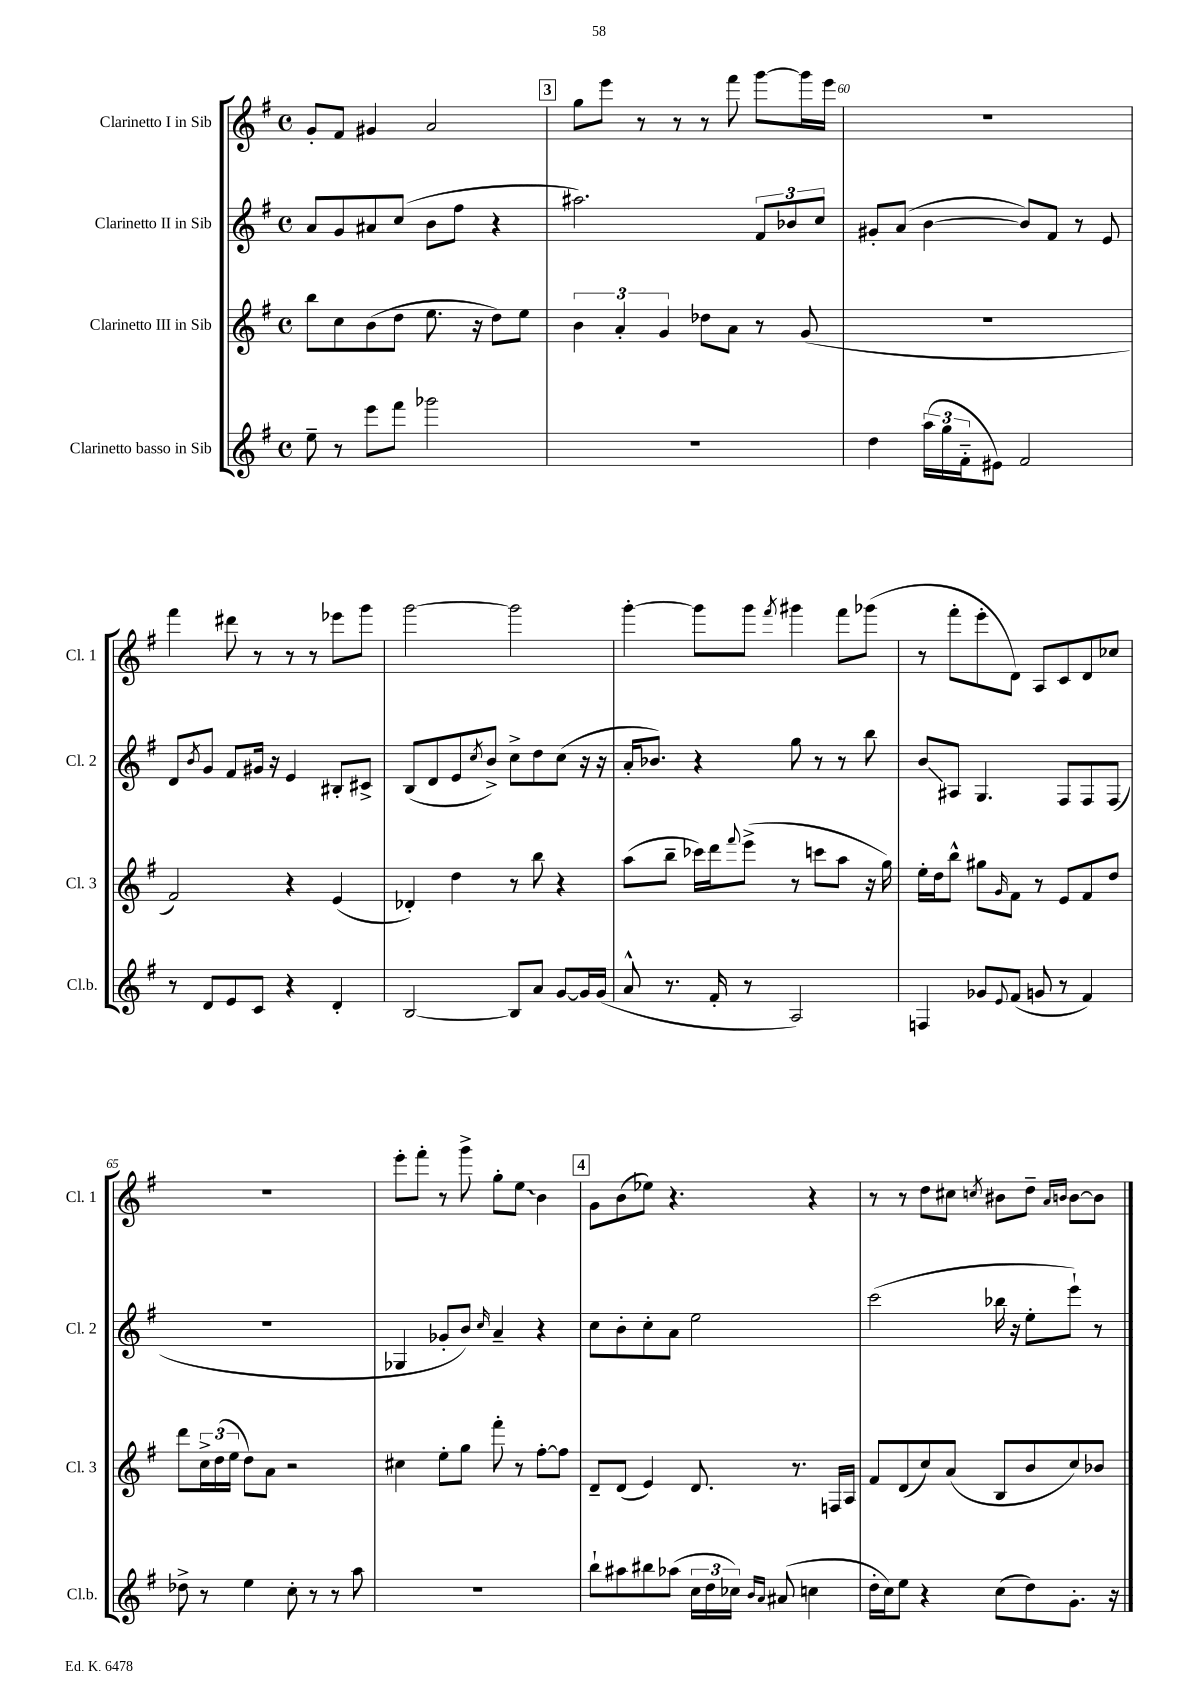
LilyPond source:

<<
\new StaffGroup <<
\new Staff = "s0" \with { instrumentName = "Clarinetto I in Sib" shortInstrumentName = "Cl. 1" } {
    \clef treble \key g \major \defaultTimeSignature \time 4/4
    g'8-. fis'8 gis'4 a'2 |
    \mark \markup { \box "3" } g''8 e'''8 r8 r8 r8 fis'''8 g'''8~ g'''16 e'''16 |
    R1 |
    fis'''4 dis'''8 r8 r8 r8 ees'''8 g'''8 |
    g'''2~ g'''2 |
    g'''4~-. g'''8 g'''8 \acciaccatura { fis'''8 } gis'''4 fis'''8 ges'''8( |
    r8 fis'''8-. e'''8-. d'8) a8 c'8 d'8 ces''8 |
    R1 |
    e'''8-. fis'''8-. r8 g'''8-> g''8-. \once \override Glissando.style = #'zigzag e''8\glissando b'4 |
    \mark \markup { \box "4" } g'8 b'8( ees''8) r4. r4 |
    r8 r8 d''8 cis''8 \acciaccatura { c''8 } bis'8 d''8-- \grace { a'16 b'16 } b'8~ b'8 \bar "|." |
}
\new Staff = "s1" \with { instrumentName = "Clarinetto II in Sib" shortInstrumentName = "Cl. 2" } {
    \clef treble \key g \major \defaultTimeSignature \time 4/4
    a'8 g'8 ais'8 c''8( b'8 fis''8 r4 |
    \mark \markup { \box "3" } ais''2.) \tuplet 3/2 { fis'8 bes'8 c''8 } |
    gis'8-. a'8( b'4~ b'8) fis'8 r8 e'8 |
    d'8 \acciaccatura { b'8 } g'8 fis'8 gis'16 r16 e'4 bis8-. cis'8-> |
    b8( d'8 e'8 \acciaccatura { c''8 } b'8->) c''8-> d''8 c''8( r16 r16 |
    a'16-. bes'8.) r4 g''8 r8 r8 b''8 |
    b'8\glissando ais8 g4. fis8 fis8 fis8( |
    R1 |
    ges4 ges'8-. b'8) \grace { c''16 } a'4-- r4 |
    \mark \markup { \box "4" } c''8 b'8-. c''8-. a'8 e''2 |
    c'''2( bes''16 r16 e''8-. e'''8-!) r8 \bar "|." |
}
\new Staff = "s2" \with { instrumentName = "Clarinetto III in Sib" shortInstrumentName = "Cl. 3" } {
    \clef treble \key g \major \defaultTimeSignature \time 4/4
    b''8 c''8 b'8( d''8 e''8. r16 d''8) e''8 |
    \mark \markup { \box "3" } \tuplet 3/2 { b'4 a'4-. g'4 } des''8 a'8 r8 g'8( |
    R1 |
    fis'2) r4 e'4( |
    des'4-.) d''4 r8 b''8 r4 |
    a''8( b''8-- ces'''16) d'''16 \appoggiatura { fis'''8 } e'''8->( r8 c'''8 a''8 r16 g''16) |
    e''16-. d''16 b''8-^ gis''8 \grace { g'16 } fis'8 r8 e'8 fis'8 d''8 |
    d'''8 \tuplet 3/2 { c''16-> d''16( e''16 } d''8) a'8 r2 |
    cis''4 e''8-. g''8 fis'''8-. r8 fis''8~-. fis''8 |
    \mark \markup { \box "4" } d'8-- d'8( e'4) d'8. r8. f16 a16 |
    fis'8 d'8( c''8) a'8( b8 b'8 c''8) bes'8 \bar "|." |
}
\new Staff = "s3" \with { instrumentName = "Clarinetto basso in Sib" shortInstrumentName = "Cl.b." } {
    \clef treble \key g \major \defaultTimeSignature \time 4/4
    e''8-- r8 e'''8 fis'''8 ges'''2 |
    \mark \markup { \box "3" } R1 |
    d''4 \tuplet 3/2 { a''16( g''16 fis'16-_ } eis'8) fis'2 |
    r8 d'8 e'8 c'8 r4 d'4-. |
    b2~ b8 a'8 g'8~ g'16 g'16( |
    a'8-^ r8. fis'16-. r8 a2) |
    f4 ges'8 \appoggiatura { e'8 } fis'8( g'8 r8 fis'4) |
    des''8-> r8 e''4 c''8-. r8 r8 a''8 |
    R1 |
    \mark \markup { \box "4" } b''8-! ais''8 bis''8 aes''8( \tuplet 3/2 { c''16 d''16 ces''16) } \grace { b'16 a'16 } ais'8( c''4 |
    d''16-. c''16) e''8 r4 c''8( d''8) g'8.-. r16 \bar "|." |
}
>>
>>
\layout { \context { \Score currentBarNumber = #58 \override BarNumber.break-visibility = ##(#f #t #t) barNumberVisibility = #(every-nth-bar-number-visible 5) } }
